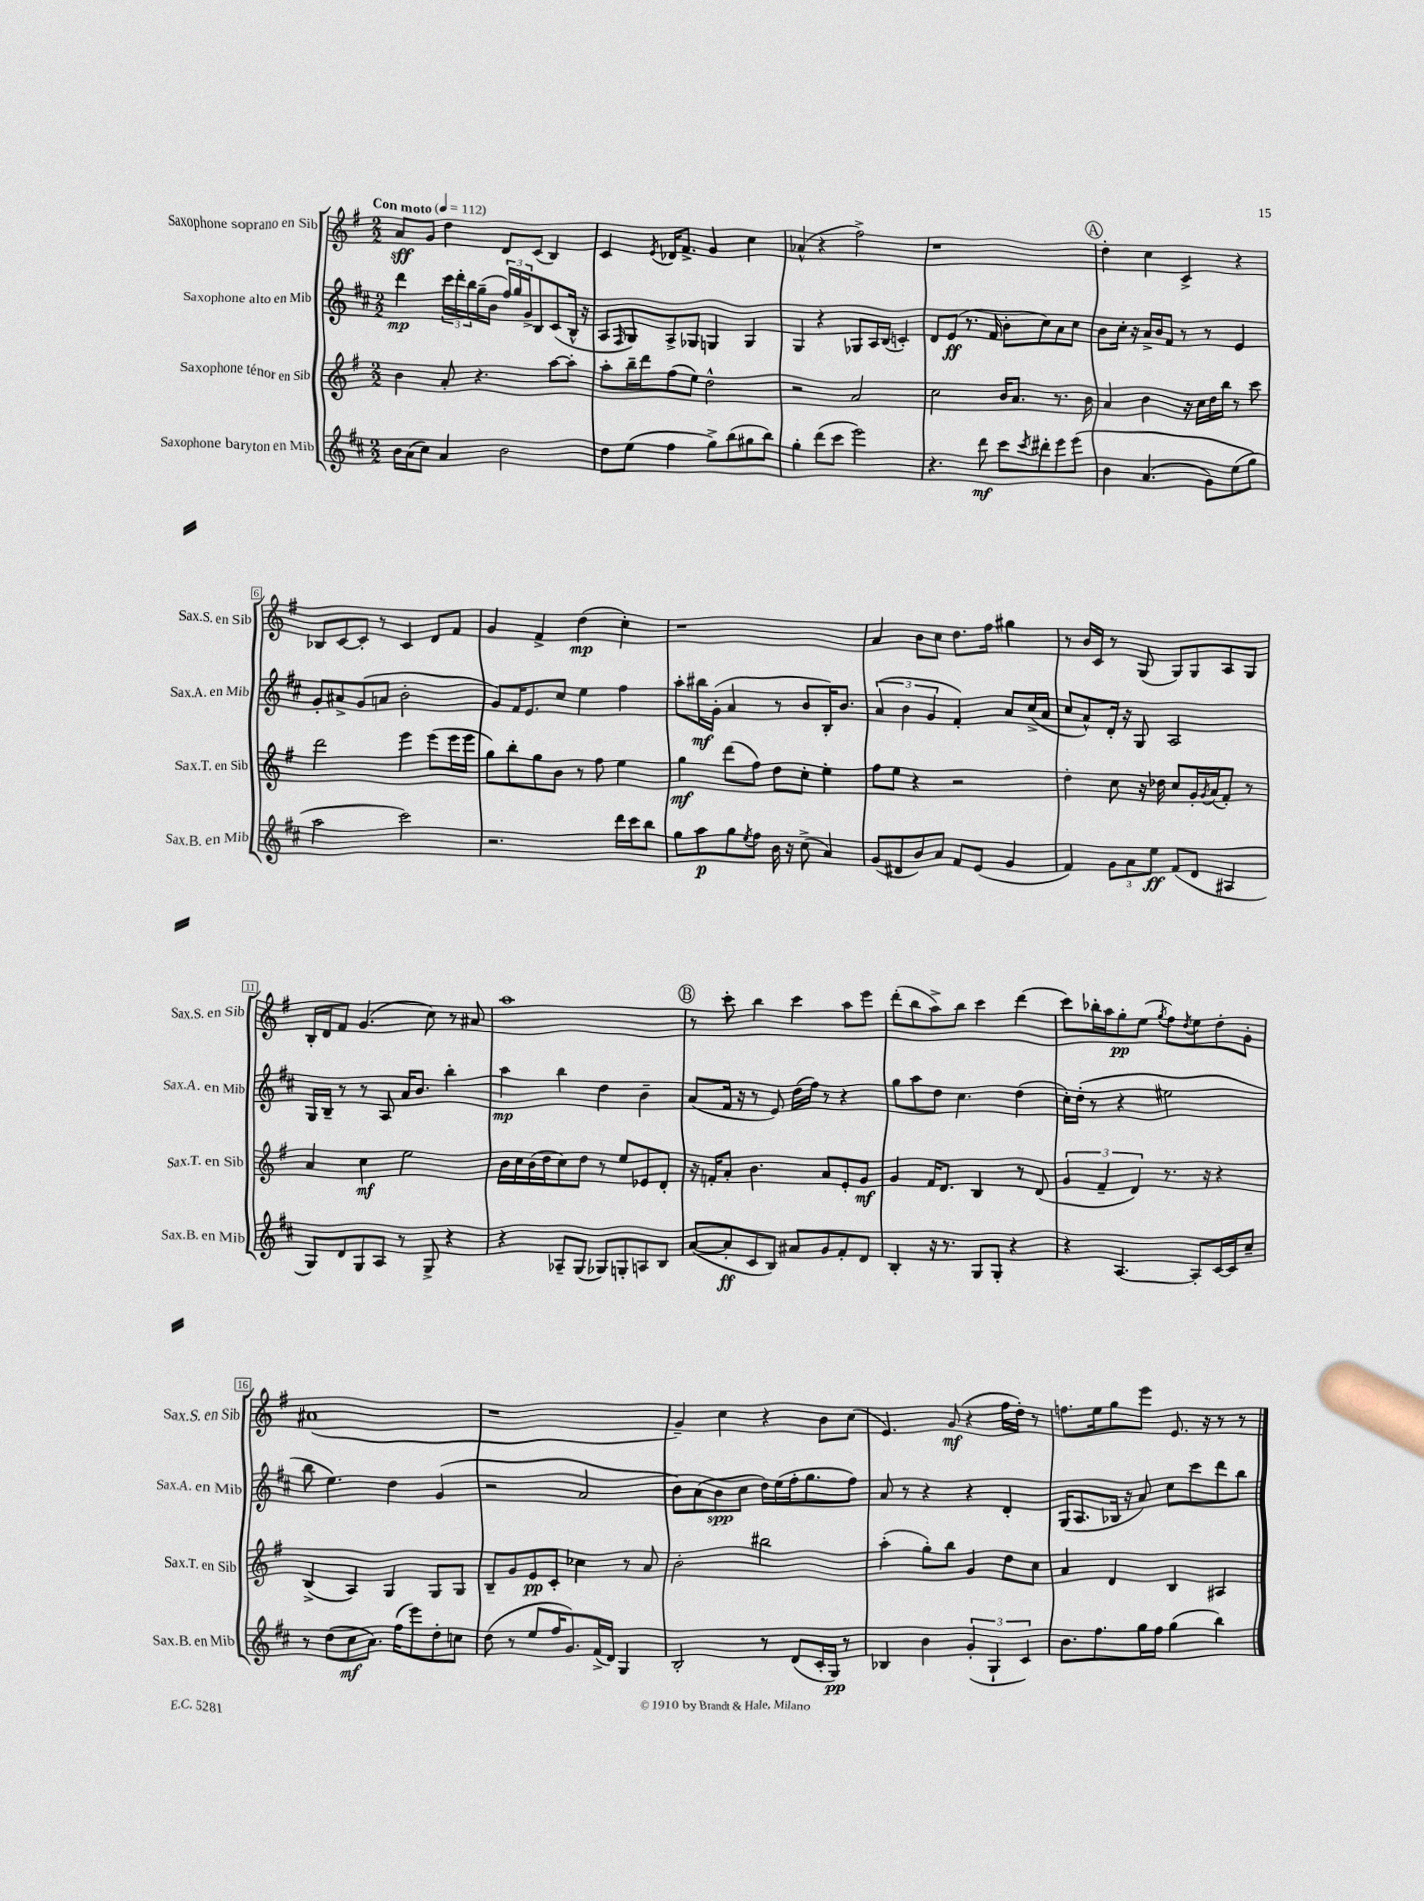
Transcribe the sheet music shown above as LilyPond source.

<<
\new StaffGroup <<
\new Staff = "s0" \with { instrumentName = "Saxophone soprano en Sib" shortInstrumentName = "Sax.S. en Sib" } {
    \clef treble \key g \major \numericTimeSignature \time 2/2 \tempo "Con moto" 4 = 112
    a'8\sff g'8 d''4 d'8 c'8( b4) |
    c'4 \acciaccatura { e'8 } des'16 fis'8.-> g'4 c''4 |
    aes'4-^( r4 fis''2->) |
    r1 |
    \mark \markup { \circle "A" } d''4-. c''4 c'4-> r4 |
    bes8 c'8~ c'8-. r8 c'4 d'8 fis'8 |
    g'4 fis'4-> d''4\mp( c''4-.) |
    r1 |
    a'4 b'8 c''8 d''8. fis''16 gis''4 |
    r8 b'16 c'16 r8 g8( g8) g8 a8 g8 |
    b16-. d'16 fis'8 g'4.( c''8) r8 ais'8 |
    a''1 |
    \mark \markup { \circle "B" } r8 c'''8-. b''4 c'''4 a''8 e'''8 |
    d'''8-.( b''8 a''8->) b''8 c'''4 d'''4( |
    c'''8) bes''16-. a''16 g''8-.\pp e''8( \acciaccatura { g''8 } fis''8) \acciaccatura { d''8 } e''8 d''8-. g'8-. |
    ais'1( |
    r1 |
    g'4--) c''4 r4 b'8 c''8( |
    e'4.) g'8\mf( r4 fis''16 d''16-.) r8 |
    f''8. e''16 g''8 e'''8 e'8. r16 r8 r8 \bar "|." |
}
\new Staff = "s1" \with { instrumentName = "Saxophone alto en Mib" shortInstrumentName = "Sax.A. en Mib" } {
    \clef treble \key d \major \numericTimeSignature \time 2/2
    d'''4\mp \tuplet 3/2 { cis'''16 d'''16-. b''16 } g''16--( b'16 \tuplet 3/2 { fis''16) g''16 g'16-> } b8 cis'8( b16-^ r16 |
    a8 \grace { fis16 } g8) a8-> ges8 g4 g4 |
    g4 r4 ges8 a16 b16( c'4-.) |
    d'8 e'8\ff( r8. fis'16 b'8-. cis''8) a'8 cis''8 |
    \mark \markup { \circle "A" } b'8 cis''16-. r16 a'16-> b'16 fis'8 r8 r8 e'4 |
    g'8-. ais'8-> g'8( a'8 b'2-. |
    g'8) fis'16 e'8. cis''8 e''4 fis''4 |
    a''8-. bis''16\mf g'16-.( a'4 r8 b'8 b16-.) b'8. |
    \tuplet 3/2 { a'4( b'4 g'4 } fis'4-.) a'8 cis''16->( a'16 |
    cis''8 a'8-^) d'16-. r16 g8 a2 |
    g16 b16-- r8 r8 a8 a'16 b'8. b''4-. |
    a''4\mp b''4 d''4 b'4-- |
    \mark \markup { \circle "B" } a'8( fis'16 r16 r8 e'8) d''16( fis''16) r8 r4 |
    g''8 a''8 d''8 cis''4. d''4( |
    cis''16-.) d''16-.( r8 r4 eis''2 |
    b''8 e''4.) d''4 g'4( |
    r2 a'2 |
    b'8) a'8( b'8\spp cis''8 d''16) e''16( fis''16-. g''8. fis''8) |
    a'8 r8 r4 r4 d'4-. |
    g16( a8. bes16 r16 a'8) cis''8 cis'''8 d'''8 b''8 \bar "|." |
}
\new Staff = "s2" \with { instrumentName = "Saxophone ténor en Sib" shortInstrumentName = "Sax.T. en Sib" } {
    \clef treble \key g \major \numericTimeSignature \time 2/2
    b'4 a'8-. r4. a''8~ a''8-. |
    a''8-. b''16-- d'''16 fis''8( e''8) d''2-^ |
    r2 a'2 |
    c''2 b'16 a'8. r8. b'16 |
    \mark \markup { \circle "A" } a'4 b'4 r16 c''16 d''16 b''16 r8 c'''8 |
    d'''2 e'''4 e'''8( e'''16 e'''16 |
    g''8) b''8-. g''8 b'8 r8 fis''8 e''4 |
    g''4\mf d'''8( fis''8) d''8 c''8-. e''4-. |
    fis''8 e''8 r4 r2 |
    d''4-. c''8 r16 des''16 c''8 g'16-. \acciaccatura { g'8 } a'16( fis'8-.) r8 |
    a'4 c''4\mf e''2 |
    b'16 c''16 b'16( d''16 c''8) d''8 r8 e''8 ees'8 d'8-. |
    \mark \markup { \circle "B" } r16 f'16-. a'8-. b'4. a'8 e'8-. g'8\mf |
    g'4 fis'16 d'8. b4 r8 d'8( |
    \tuplet 3/2 { g'4 fis'4-- d'4) } r8. r16 r4 |
    b4->( a4) g4 g8 g8 |
    b8-- g'8 e'8\pp c'8-. ces''4 r8 a'8 |
    b'2-. bis''2 |
    a''4-.( g''8-.) b''8 g'4 d''8 c''8 |
    a'4 d'4 b4 ais4 \bar "|." |
}
\new Staff = "s3" \with { instrumentName = "Saxophone baryton en Mib" shortInstrumentName = "Sax.B. en Mib" } {
    \clef treble \key d \major \numericTimeSignature \time 2/2
    b'16 a'16( cis''8) a'4 b'2 |
    d''8 e''8( fis''4 g''8->) b''8( gis''8 b''8) |
    g''4-. d'''8( cis'''8 e'''2) |
    r4. d'''8\mf cis'''8 \acciaccatura { cis'''8 } dis'''8-. e'''8 e'''8\( |
    \mark \markup { \circle "A" } b'4 a'4.( g'8) e''8( g''8\) |
    a''2 cis'''2) |
    r2. d'''16 cis'''16 b''8 |
    g''8 a''8\p g''8 \acciaccatura { e''8 } fis''8 b'16 r16 cis''8->( a'4) |
    g'8( dis'8 b'8) a'8 fis'8 e'8( g'4 |
    fis'4) \tuplet 3/2 { g'8 a'8 e''8\ff } fis'8( d'8 ais4 |
    g8) d'8 g8 a8 r8 g8-> r4 |
    r4 aes8-- g8( ges8) g8-. a8 b8 |
    \mark \markup { \circle "B" } a'8~( a'8-.\ff cis'8 b8) ais'8 g'8 fis'8-. d'8 |
    b4-. r16 r8. g8 g8-. r4 |
    r4 a4.~ a8-. cis'16~ cis'16 cis''8-- |
    r8 d''8( cis''8\mf a'8.) fis''16( e'''8) d''8-. c''8 |
    d''8( r8 e''8 fis''16 g'8.) fis'16->( d'16) g4 |
    b2-. r8 d'8( cis'16-. g16\pp) r8 |
    bes4 b'4 \tuplet 3/2 { g'4-.( g4-! cis'4) } |
    b'8. fis''8. g''16 fis''16 g''4( b''4) \bar "|." |
}
>>
>>
\layout { \context { \Score \override BarNumber.stencil = #(make-stencil-boxer 0.1 0.3 ly:text-interface::print) } }
